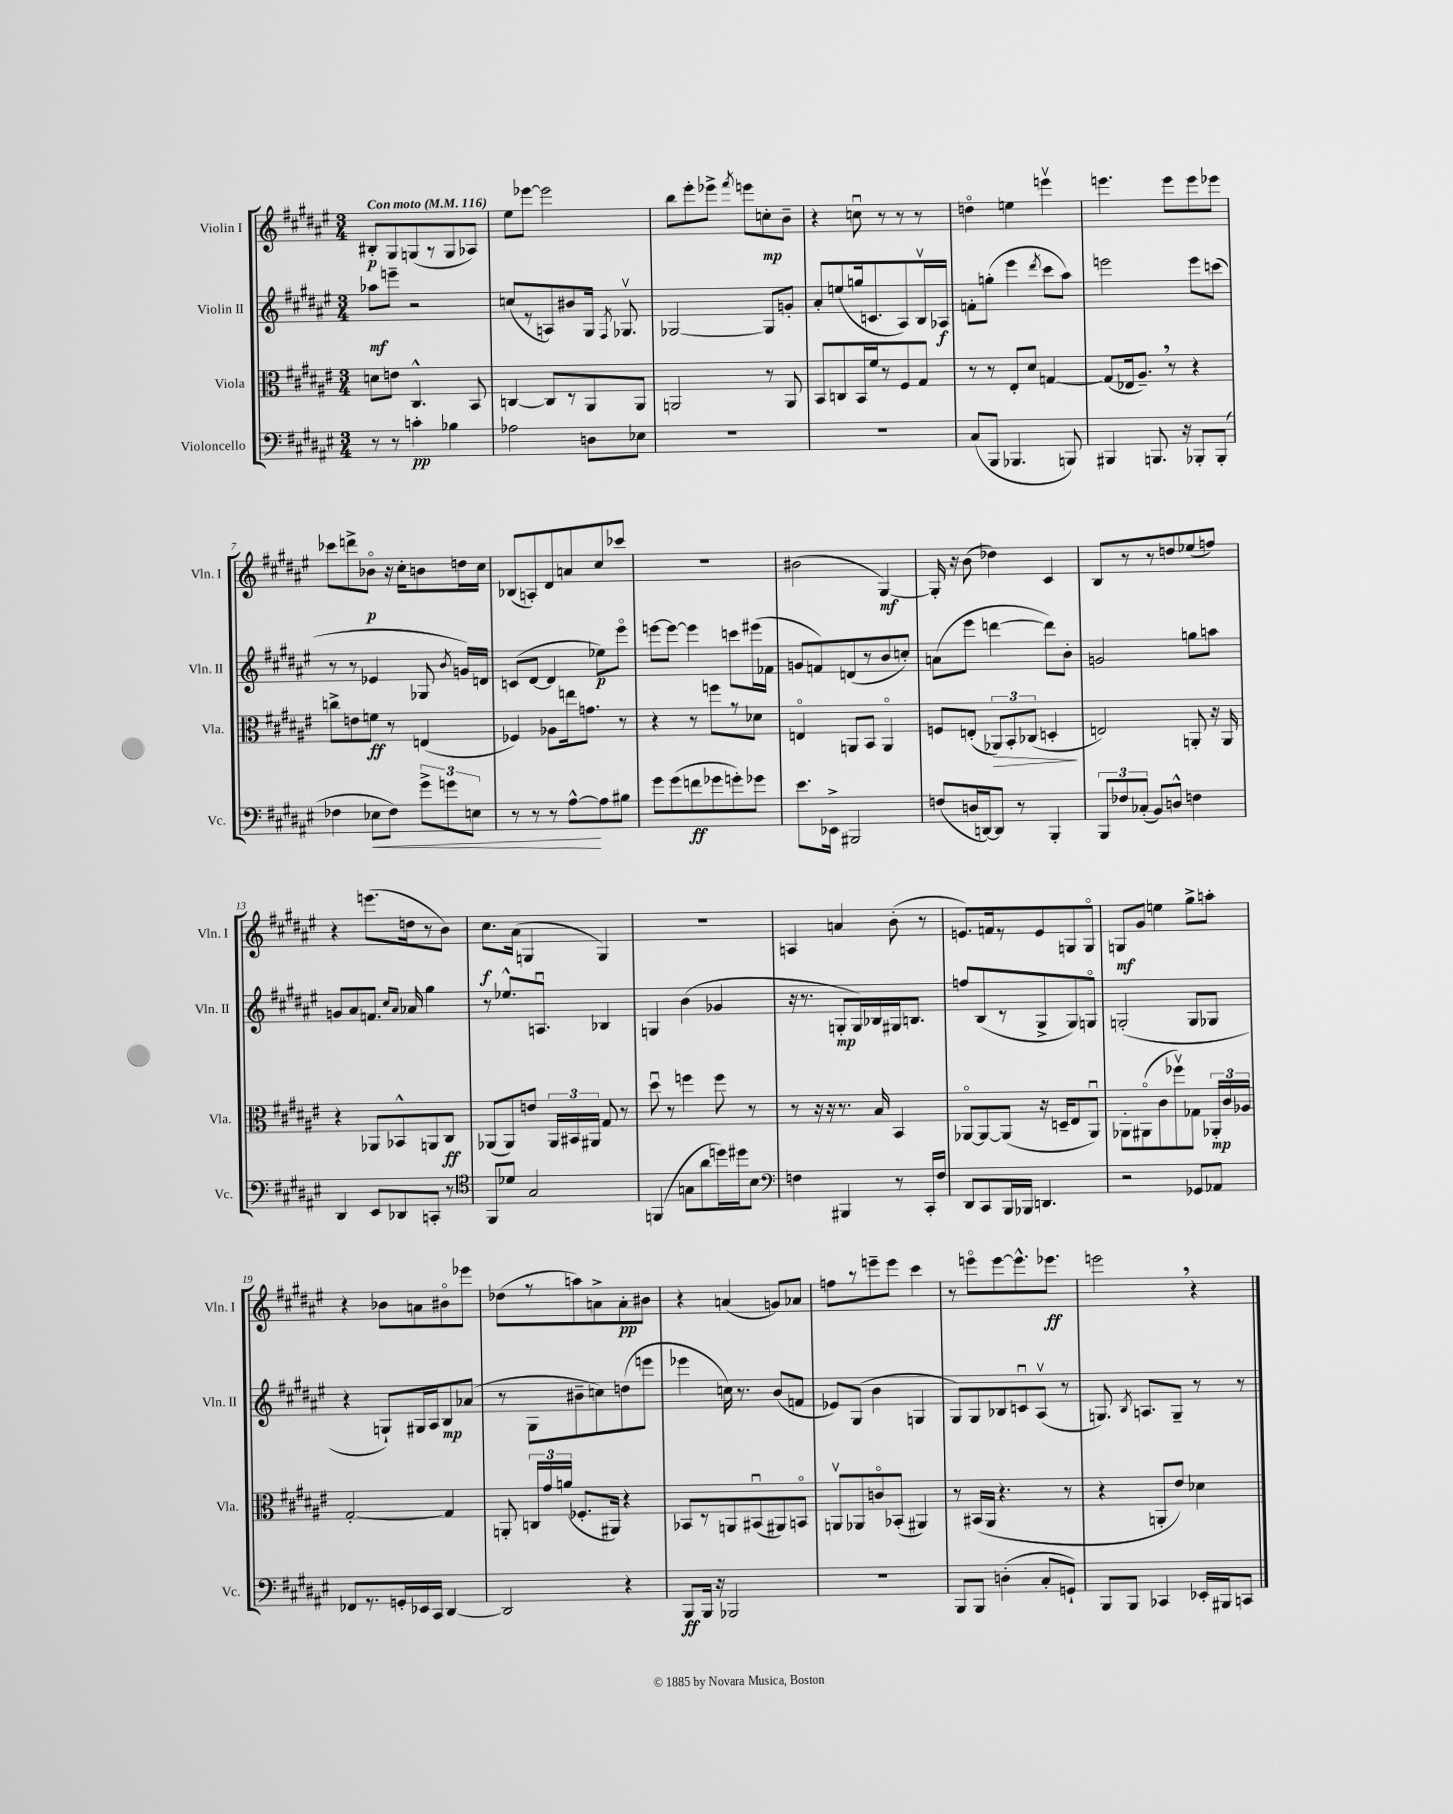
<<
\new StaffGroup <<
\new Staff = "s0" \with { instrumentName = "Violin I" shortInstrumentName = "Vln. I" } {
    \clef treble \key fis \major \numericTimeSignature \time 3/4 \tempo "Con moto" 4 = 116
    \autoBeamOff bis8[-.\p gis8 g8( r8 g8 aes8]) |
    eis''8[ ees'''8]~ ees'''2 |
    b''8[ eis'''8-. ees'''8]-> \acciaccatura { fis'''8 } e'''8[ c''8-.\mp b'8]-- |
    r4 c''8\downbow r8 r8 r8 |
    d''4\flageolet e''4 e'''4\upbow |
    e'''4. e'''8[ e'''8 ees'''8] |
    ces'''8[ d'''8-> bes'8]\flageolet\p r16 cis''16[-. b'8 d''16 cis''16] |
    bes8[( a8-.) dis'8 a'8 cis''8 ces'''8] |
    R2. |
    bis'2( gis4~\mf) |
    gis16-. r16 b'8( des''4) cis'4 |
    b8[ r8 r8 d''8 ees''8( f''8]) |
    r4 e'''8.[( d''16 r8 b'8]) |
    cis''8.[\f ais'16]( g4 g4) |
    R2. |
    a4 a'4 b'8-.( r8 |
    e'8.[) f'16 r8 e'8 g8 g8]\flageolet |
    g8[\mf gis'8] e''4 gis''8[-> a''8]-. |
    r4 bes'8[ a'8 bis'8\flageolet ees'''8] |
    des''8[( r8 a''8) a'8-> a'8-.\pp bis'8] |
    r4 a'4( g'8[) aes'8] |
    f''8[ r8 e'''8-- e'''8] cis'''4 |
    r8 e'''8[\flageolet e'''8~ e'''8.-^ ees'''8.]\ff |
    e'''2 \breathe r4 \bar "|." |
}
\new Staff = "s1" \with { instrumentName = "Violin II" shortInstrumentName = "Vln. II" } {
    \clef treble \key fis \major \numericTimeSignature \time 3/4
    \autoBeamOff aes''8[\mf e'''8]-- r2 |
    c''8[( r8 a8) bis'8 gis16] \acciaccatura { fis8 } ges8.\upbow |
    ges2~ ges8[ g'8]-. |
    ais'8[-. e''8( g''16 c'8. ais8) b16\upbow aes16]\f |
    f'8[-. g''8]-.( eis'''4 \acciaccatura { dis'''8 } cis'''8[ ais''8]) |
    e'''2 e'''8[ c'''8]( |
    r8 r8 ees'4 ges8 \acciaccatura { b'8 } g'16[) d'16] |
    c'8[( dis'8]~ dis'4 ees''8[\p) eis'''8]\flageolet |
    e'''8[~ e'''8]~ e'''4 c'''8[ eis'''16( fes'16] |
    g'8[ f'8) d'8( r8 b'8 c''8]-.) |
    a'8[( eis'''8] d'''4~ d'''8[) b'8]-. |
    g'2 g''8[ a''8] |
    g'8[ ais'8 f'8.] \grace { cis''16[ ais'16] } aes'16 gis''4 |
    r8 ees''8.[-^ a8.]\downbow bes4 |
    g4 b'4( ges'4 |
    r16 r8. g8[-.\mp g16) bes16 gis16 b8.] |
    f''8[ b8( r8 gis8-> gis8) g8]\flageolet |
    g2-.( g8[ ges8] |
    r4 g8[-!) gis16 ais16 b8\mp aes'8]( |
    r8 gis8[ bis'8-- c''8) d''8( e'''8] |
    ees'''4 c''16) r8. b'8[( f'8] |
    ees'8[) gis8]( b'4 g4 |
    gis8[) gis8 bes8 c'8\downbow ais8]\upbow( r8 |
    g8.) \acciaccatura { b8 } a8.[ g8]-- r8 r8 \bar "|." |
}
\new Staff = "s2" \with { instrumentName = "Viola" shortInstrumentName = "Vla." } {
    \clef alto \key fis \major \numericTimeSignature \time 3/4
    \autoBeamOff d'8[ e'8] cis4.-^ b,8 |
    c4~ c8[ r8 ais,8 ais,8] |
    a,2 r8 a,8 |
    b,8[ c8 b,16 fis'16 r8 fis8 gis8] |
    r8 r8 eis8[-. dis'8] g4~ |
    g8[( ees16 ais8.]--) \breathe r8 r4 |
    c''8[-> e'8 f'8]\ff r8 e4( |
    fes4) aes8[ e''16 g'8.] r8 |
    r4 r8 f''8[ r8 des'8] |
    e4\flageolet a,8[ b,8] a,4\flageolet |
    f8[ e8]-.( \tuplet 3/2 { aes,8[\>) b,8-. ces8]( } d4-.\! |
    e2) a,8-. r16 a,16 |
    r4 aes,8[ bes,8-^ a,8 cis8]\ff |
    aes,8[( aes,8) e'8] \tuplet 3/2 { aes,16[ bis,16 ais,16] } gis8 r8 |
    dis''8\downbow r8 f''4 f''8 r8 |
    r8 r16 r16 r8. b16 b,4 |
    aes,8[~\flageolet aes,8~ aes,8]( r16 d16[-- eis8 aes,8]\downbow) |
    aes,8[-. ais,8\flageolet( cis'8 fes''8\upbow) ges8] \tuplet 3/2 { aes,16[-.\mp cis'16 aes16] } |
    gis2~-. gis4 |
    a,8-. \tuplet 3/2 { c16[ gis'16 a'16]( } fes8.[-. ais,16]) r4 |
    bes,8[ r8 a,8 bis,8\downbow( ais,8) b,8]\flageolet |
    a,8[\upbow aes,8 c'8\flageolet bes,8]-.( ais,4) |
    r8 bis,16[( ais,16] r4. r8 |
    r4 a,8[-. eis'8]) des'4 \bar "|." |
}
\new Staff = "s3" \with { instrumentName = "Violoncello" shortInstrumentName = "Vc." } {
    \clef bass \key fis \major \numericTimeSignature \time 3/4
    \autoBeamOff r8 r8 c'4-.\pp bes4 |
    aes2 d8[ ees8] |
    R2. |
    R2. |
    cis8[( b,,8] bes,,4. b,,8) |
    bis,,4 b,,8. r16 bes,,8[-. bes,,8]-.( |
    fes4 ees8[\< fes8]) \tuplet 3/2 { gis'8[-> g'8 e8] } |
    r8 r8 r8 ais8[~-^\! ais8 bis8] |
    gis'8[ gis'8( f'8\ff ges'8 g'8-.) ges'8] |
    eis'8.[ ees,16]-> bis,,2 |
    f8[( d16 d,16~) d,8] r8 b,,4-. |
    \tuplet 3/2 { b,,8[ fes8 ces8]-.( } b,8[) d8]-^ f4 |
    dis,4 eis,8[ des,8 c,8]-. r8 |
    \clef tenor fis,8[ des'8] gis2 |
    f,4( g8[ ais'8 d''16) dis''16 b8] |
    \clef bass f4 bis,,4 r8 cis,16[-. f16] |
    dis,8[ cis,8 b,,16 bes,,16] d,4. |
    r2 ges,8[ aes,8] |
    fes,8[ r8. g,16-. ees,16 cis,16] dis,4~ |
    dis,2 r4 |
    b,,8[\ff b,,16] r16 bes,,2 |
    R2. |
    b,,8[ b,,8] d4-.( cis8[-. g,8]-!) |
    b,,8[ b,,8] ces,4 ees,16[-. bis,,16 c,8] \bar "|." |
}
>>
>>
